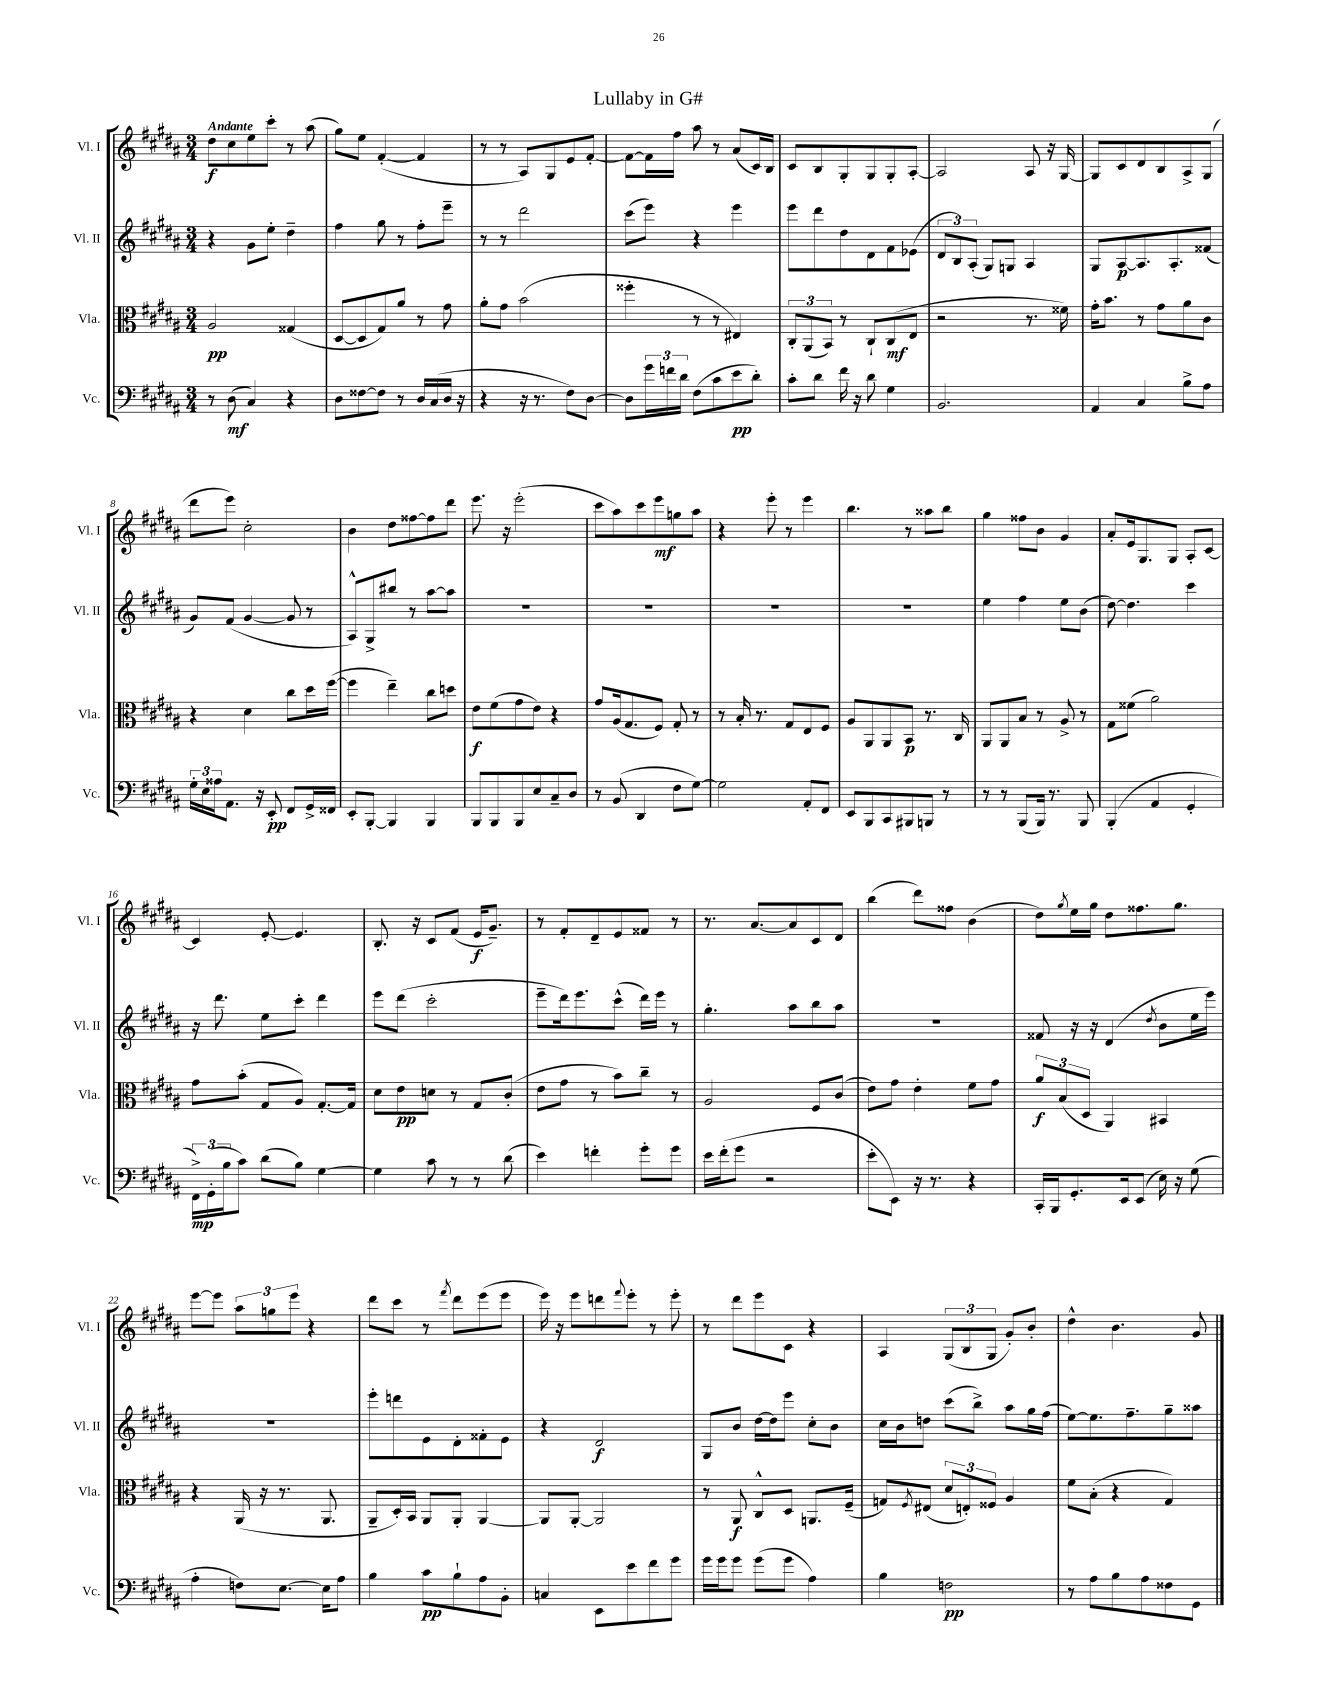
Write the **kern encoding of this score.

**kern	**kern	**kern	**kern
*staff4	*staff3	*staff2	*staff1
*clefF4	*clefC3	*clefG2	*clefG2
*k[f#c#g#d#a#]	*k[f#c#g#d#a#]	*k[f#c#g#d#a#]	*k[f#c#g#d#a#]
*M3/4	*M3/4	*M3/4	*M3/4
8r	2A#	4r	8dd#
(8D#	.	.	8cc#
4C#)	.	8g#	8ee
.	.	8ee'	8ccc#'
4r	(4G##	4dd#~	8r
.	.	.	(8aa#
=	=	=	=
8D#	[8D#	4ff#	8gg#)
[8F##	8D#]	.	8ee
8F##]	8G#)	8gg#	([4f#'
8r	8a#	8r	.
16D#	8r	8ff#'	4f#]
(16C#	.	.	.
16D#	8g#	8eee~	.
16r	.	.	.
=	=	=	=
4r	8a#'	8r	8r
.	8g#	8r	8r
16r	(2b	2ddd#	8A#)
8.r	.	.	.
.	.	.	8G#
8F#)	.	.	8e
[8D#	.	.	[8f#'
=	=	=	=
8D#]	4ff##'	(8ccc#	8f#_
24g#	.	8eee)	16f#]
24f	.	.	.
.	.	.	16ff#
24d#	.	.	.
(8F#	8r	4r	8aa#
8c#	8r	.	8r
8e	4E#)	4eee	(8a#
8d#')	.	.	16c#)
.	.	.	16B
=	=	=	=
8c#'	12C#'	8eee	8c#
.	(12AA#	.	.
8d#	.	8ddd#	8B
.	12BB)	.	.
16f#	8r	8dd#	8G#'
16r	.	.	.
8d#	8C#`	8d#	8G#
4G#	(8C#	8f#	8G#'
.	8E	(8e-	[8A#'
=	=	=	=
2.BB	2r	12d#	2A#]
.	.	12B)	.
.	.	(12A#'	.
.	.	8G#)	.
.	.	8G	.
.	8.r	4A#	8A#
.	.	.	16r
.	16f##)	.	[16G#
=	=	=	=
4AA#	16g#'	8G#	8G#]
.	8.b	.	.
.	.	[8A#	8c#
4C#	8r	8.A#]	8d#
.	8g#	.	8B
.	.	8.A#'	.
8B^	8a#	.	8A#^
8A#	8c#	(8f##	(8G#
=	=	=	=
24G#'	4r	8g#)	8ddd#
24E	.	.	.
24A##	.	.	.
8.AA#	.	(8f#	8eee)
.	4d#	[4g#	2cc#'
16r	.	.	.
8EE'	.	.	.
8FF#	8cc#	8g#]	.
16GG#^	16dd#	8r	.
16FF##	([16ff#	.	.
=	=	=	=
8EE'	4ff#]	8A#^^)	4b
[8BBB'	.	8G#^	.
4BBB]	4ee~)	8bb#	8dd#
.	.	8r	[8ff##
4BBB	8cc#	[8aa#	8ff##]
.	8dd	8aa#]	8ddd#
=	=	=	=
8BBB	8e	2.r	8.eee
8BBB	(8f#	.	.
.	.	.	16r
8BBB	8g#	.	(2eee'
8E	8e)	.	.
8C#~	4r	.	.
8D#	.	.	.
=	=	=	=
8r	8g#	2.r	8ccc#
(8BB	(16A#	.	8aa#)
.	8.G#	.	.
4DD#	.	.	8ccc#
.	8F#)	.	8eee
8F#	8G#'	.	8gg
[8G#)	8r	.	8aa#
=	=	=	=
2G#]	8r	2.r	4r
.	16B'	.	.
.	8.r	.	.
.	.	.	8eee'
.	8G#	.	8r
8AA#'	8E	.	4eee
8FF#	8F#	.	.
=	=	=	=
8EE	8A#	2.r	4.bb
8BBB	8AA#	.	.
8CC#	8AA#	.	.
8BBB#	8BB	.	8r
8BBB	8.r	.	8aa##
8r	.	.	8bb
.	16C#	.	.
=	=	=	=
8r	8AA#	4ee	4gg#
8r	8AA#	.	.
(8BBB	8B	4ff#	8ff##
16BBB)	8r	.	8b
8.r	.	.	.
.	8A#^	8ee	4g#
8BBB	8r	(8b	.
=	=	=	=
(4BBB'	8G#	[8dd#)	8a#'
.	(8f##	4.dd#]	16e
.	.	.	8.G#
4AA#	2a#)	.	.
.	.	.	8G#
4GG#'	.	4ccc#	8A#'
.	.	.	[8c#
=	=	=	=
24FF#^)	8g#	16r	4c#]
(24GG#'	.	.	.
.	.	8.ddd#	.
24B	.	.	.
8c#)	(8b'	.	.
(8d#	8G#	8ee	[8e'
8B)	8A#)	8ccc#'	4.e]
[4G#	[8.G#'	4ddd#	.
.	16G#]	.	.
=	=	=	=
4G#]	8d#	8eee	8.B'
.	8e	(8ddd#	.
.	.	.	16r
8c#	8d	2ccc#'	8c#
8r	8r	.	(8f#
8r	8G#	.	16e
.	.	.	8.g#~)
(8d#	(8c#'	.	.
=	=	=	=
4e)	8e	8eee~	8r
.	8g#	16ddd#)	8f#'
.	.	8.eee	.
4f'	8r	.	8d#~
.	8b)	(8ccc#^^	8e
8g#'	8cc#~	16ddd#)	8f##
.	.	16eee	.
8g#	8r	8r	8r
=	=	=	=
16e	2A#	4.gg#'	8.r
(16f#'	.	.	.
8g#	.	.	.
.	.	.	[8.a#
2r	.	.	.
.	.	8aa#	8a#]
.	8F#	8bb	8c#
.	(8c#	8aa#	8d#
=	=	=	=
8e'	8e)	2.r	(4bb
8EE)	8g#	.	.
16r	4e'	.	8ddd#)
8.r	.	.	.
.	.	.	8ff##
4r	8f#	.	(4b
.	8g#	.	.
=	=	=	=
16CC#'	12a#	8f##	8dd#)
16BBB	.	.	.
.	(12B	.	.
.	.	.	8qgg#
8.GG#'	.	16r	16ee
.	12D#	.	.
.	.	16r	16gg#
.	4AA#)	(4d#	8dd#
16EE	.	.	.
(8EE	.	.	8.ff##
.	.	8qdd#	.
16E)	4BB#	8b	.
16r	.	.	8.gg#
(8G#	.	16ee	.
.	.	16eee)	.
=	=	=	=
4A#'	4r	2.r	[8eee
.	.	.	8eee]
8F)	(16AA#	.	12aa#
.	16r	.	.
.	.	.	12gg
[8.E	8.r	.	.
.	.	.	12eee
.	.	.	4r
16E]	8.AA#	.	.
8A#	.	.	.
=	=	=	=
4B	8AA#~	8eee'	8ddd#
.	16D#')	8ddd	8ccc#
.	16BB	.	.
8c#	8AA#	8e	8r
.	.	.	8qfff#
8B`	8AA#'	8d#'	8ddd#
8A#	[4AA#	8f##'	(8eee
8BB'	.	8e	8eee
=	=	=	=
4C	8AA#]	4r	16eee)
.	.	.	16r
.	[8AA#'	.	8eee
8EE	2AA#]	2d#	8ddd
.	.	.	8qqfff#
8e	.	.	8eee'
8f#	.	.	8r
8g#	.	.	8eee'
=	=	=	=
16g#	8r	8G#	8r
16g#	.	.	.
8g#	8AA#	8b	8ddd#
(8g#	8C#^^	[16dd#	8eee
.	.	16dd#]	.
8g#	8D#	8eee	8c#
4A#)	8.AA	8cc#'	4r
.	.	8b	.
.	(16F#~	.	.
=	=	=	=
4B	8G)	16cc#	4A#
.	.	16b	.
.	8qF#	.	.
.	(8E#	8dd	.
2F	12d#	(8ccc#	(12G#
.	12E')	.	12B
.	.	8bb^)	.
.	12F##	.	12G#
.	4A#	8aa#	8g#')
.	.	16gg#	8b'
.	.	(16ff#	.
=	=	=	=
8r	8f#	[8ee)	4dd#^^
8A#	(8B'	8.ee]	.
8B	4r	.	4.b
.	.	8.ff#~	.
8A#	.	.	.
8F##	4G#)	8gg#~	.
8GG#	.	8aa##	8g#
==	==	==	==
*-	*-	*-	*-
